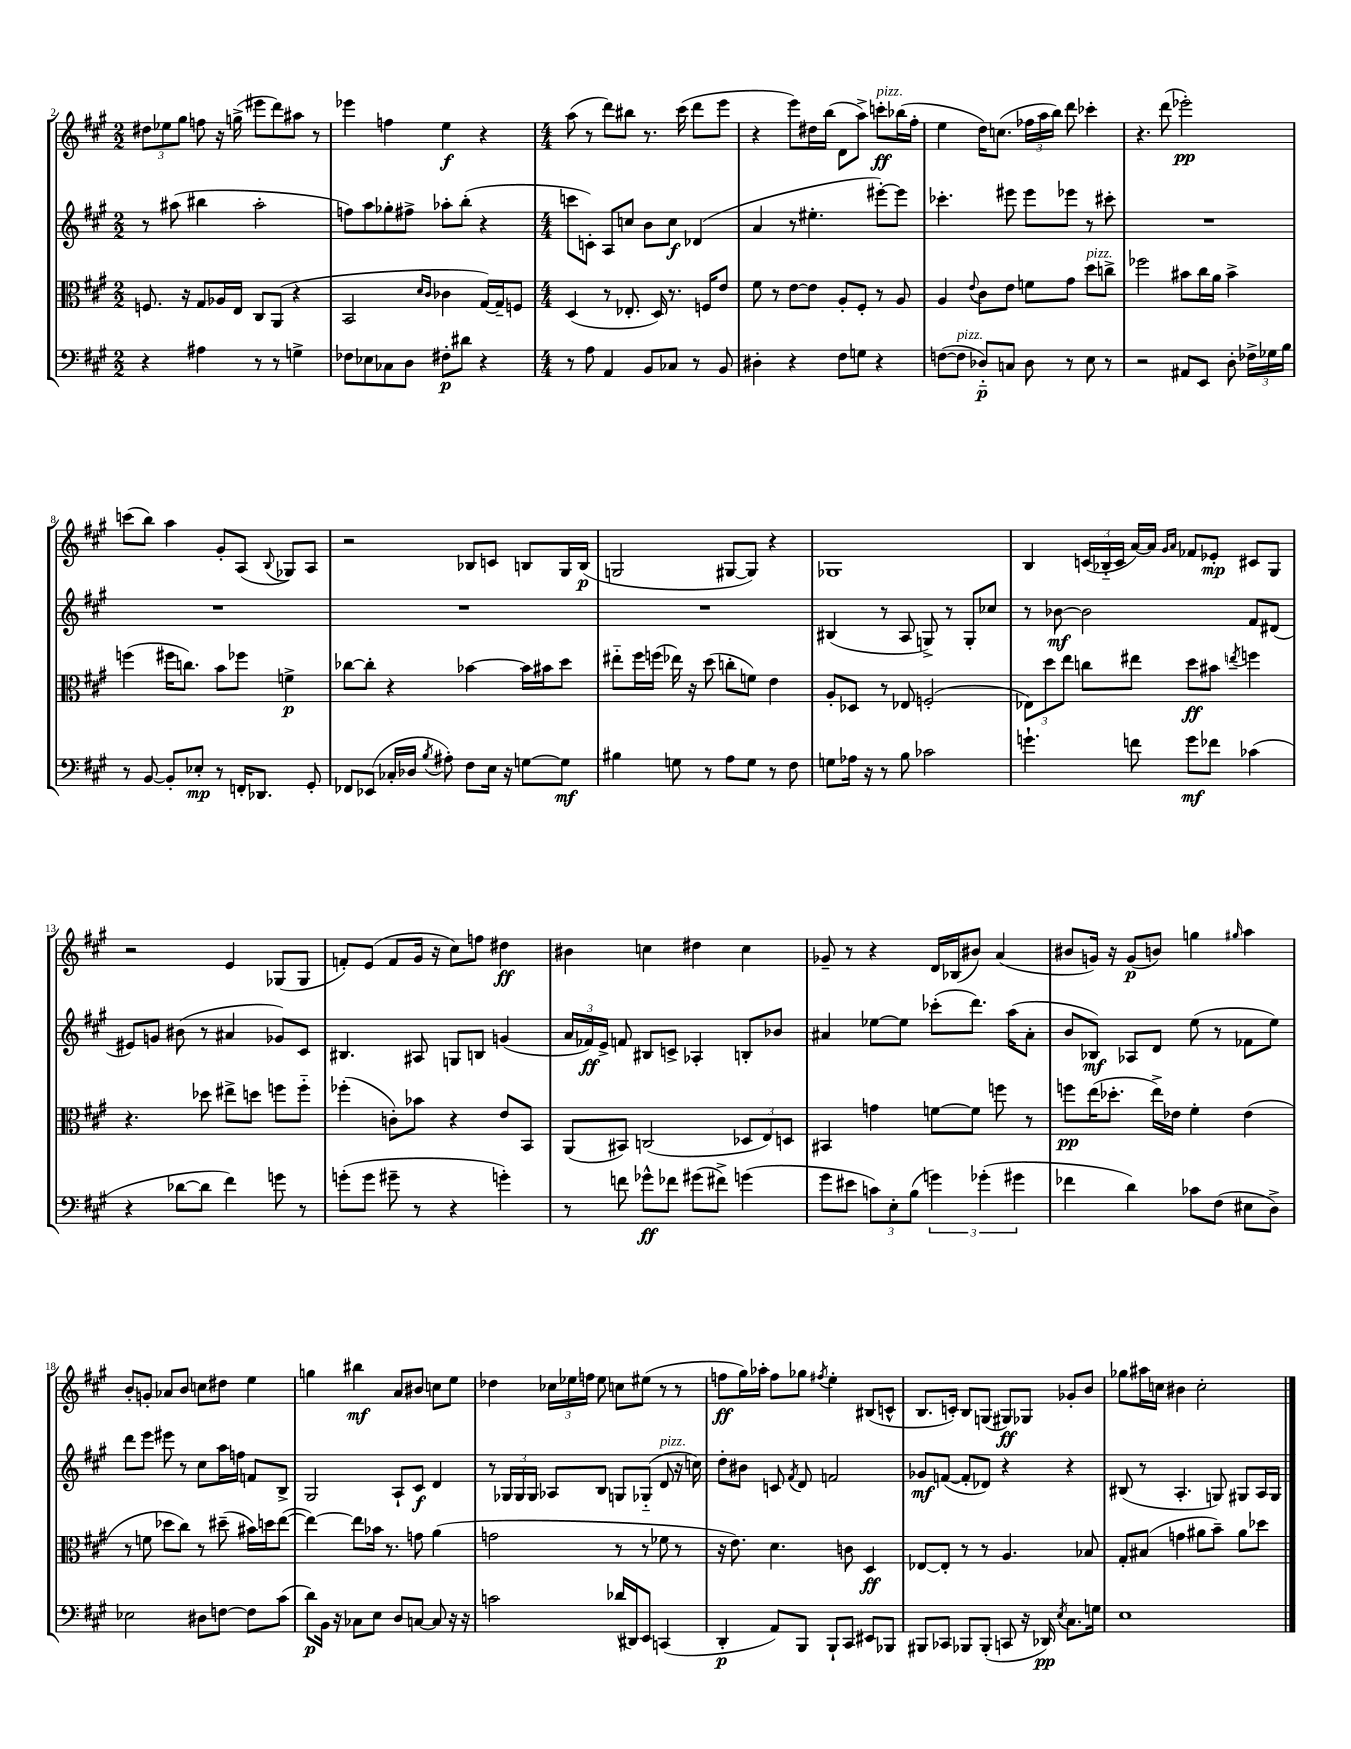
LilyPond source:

<<
\new StaffGroup <<
\new Staff = "s0" {
    \clef treble \key a \major \numericTimeSignature \time 2/2
    \autoBeamOff \tuplet 3/2 { dis''8[ ees''8 gis''8] } f''8 r16 g''16->( eis'''8[ d'''8) ais''8] r8 |
    ees'''4 f''4 e''4\f r4 |
    \numericTimeSignature \time 4/4 a''8( r8 d'''8[) bis''8] r8. cis'''16( d'''8[ e'''8] |
    r4 e'''8[) dis''16 b''16]( d'8[ a''8]->) c'''8[-.\ff^\markup { \italic "pizz." } bes''16( fis''16]-. |
    e''4 d''16[) c''8.]( \tuplet 3/2 { fes''16[ a''16 b''16]) } d'''8 ces'''4-. |
    r4. d'''8( ees'''2-.\pp) |
    c'''8[( b''8]) a''4 gis'8[-. a8]( \appoggiatura { b8 } ges8[) a8] |
    r2 bes8[ c'8] b8[ gis16 b16]\p( |
    g2 gis8[~ gis8]) r4 |
    ges1 |
    b4 \tuplet 3/2 { c'16[( bes16-_ c'16] } a'16[~) a'16] \grace { gis'16[ a'16] } fes'8[ ees'8]-.\mp cis'8[ gis8] |
    r2 e'4 ges8[( ges8] |
    f'8[-.) e'8]( f'8[ gis'16] r16 cis''8[) f''8] dis''4\ff |
    bis'4 c''4 dis''4 c''4 |
    ges'8-- r8 r4 d'16[ bes16( bis'8]) a'4( |
    bis'8[ g'16]) r16 g'8[\p( b'8]) g''4 \grace { gis''16 } a''4 |
    b'8[-. g'8]-. aes'8[ b'8] c''8[ dis''8] e''4 |
    g''4 bis''4\mf a'8[ bis'8] c''8[ e''8] |
    des''4 \tuplet 3/2 { ces''16[ ees''16 f''16] } ees''8 c''8[ eis''8]( r8 r8 |
    f''8[\ff gis''16) aes''16]-. f''8[ ges''8] \acciaccatura { fis''8 } e''4-. bis8[( c'8]-^ |
    b8.[ c'16]-.) b8[ g8]( gis8[\ff) ges8] ges'8[-. b'8] |
    ges''8[ ais''16 c''16] bis'4 c''2-. \bar "|." |
}
\new Staff = "s1" {
    \clef treble \key a \major \numericTimeSignature \time 2/2
    \autoBeamOff r8 ais''8( bis''4 ais''2-. |
    f''8[) a''8 ges''8-. fis''8]-> aes''8[-. b''8]-.( r4 |
    \numericTimeSignature \time 4/4 c'''8[ c'8]-.) a8[ c''8] b'8[ c''8]\f des'4( |
    a'4 r8 eis''4.-. eis'''8[~-.) eis'''8] |
    ces'''4.-. eis'''8 eis'''8[ ees'''8] r8 cis'''8-. |
    R1 |
    R1 |
    R1 |
    R1 |
    bis4( r8 a8 g8->) r8 g8[-. ces''8] |
    r8 bes'8~\mf bes'2 fis'8[ dis'8]( |
    eis'8[) g'8] bis'8( r8 ais'4 ges'8[) cis'8] |
    bis4. ais8 g8[ b8] g'4( |
    \tuplet 3/2 { a'16[ fes'16\ff) e'16]-> } f'8 bis8[ c'8]-> aes4-. b8[-. bes'8] |
    ais'4 ees''8[~ ees''8] ces'''8[-.( d'''8.]) a''16[( ais'8]-. |
    b'8[ bes8]\mf) aes8[ d'8] e''8( r8 fes'8[ e''8]) |
    d'''8[ e'''8] eis'''8 r8 cis''8[ a''16 f''16] f'8[ b8]-> |
    gis2 a8[-! cis'8]\f d'4 |
    r8 \tuplet 3/2 { ges16[ ges16 ges16] } aes8[ b8] g8[ ges8]-_( d'8^\markup { \italic "pizz." } r16 c''16) |
    d''8[-. bis'8] c'8 \acciaccatura { fis'8 } d'8 f'2 |
    ges'8[\mf f'8]~( f'8[-. des'8]) r4 r4 |
    bis8( r8 a4.-. g8) gis8[ a16 gis16] \bar "|." |
}
\new Staff = "s2" {
    \clef alto \key a \major \numericTimeSignature \time 2/2
    \autoBeamOff f8. r16 gis8[ aes16 e16] cis8[ a,8]( r4 |
    b,2 \grace { d'16[ cis'16] } ces'4 gis16[~) gis16-- f8] |
    \numericTimeSignature \time 4/4 d4( r8 ees8.-. d16) r8. f16[ e'8] |
    fis'8 r8 e'8[~ e'8] a8[-. fis8]-. r8 a8 |
    a4 \appoggiatura { e'8 } cis'8[ e'8] f'8[ gis'8] d''8[^\markup { \italic "pizz." } c''8]-> |
    fes''2 bis'8[ cis''16 a'16] bis'4-> |
    f''4( fis''16[ c''8.]) b'8[ fes''8] f'4->\p |
    ces''8[~ ces''8]-. r4 bes'4~ bes'16[ bis'16 d''8] |
    eis''8[-_ fis''16 f''16]( ees''16) r16 d''8( c''8[-. f'8]) e'4 |
    a8[-. des8] r8 ees8 f2-.( |
    \tuplet 3/2 { ees8[) d''8 e''8] } c''8[ eis''8] d''8[\ff bis'8] \acciaccatura { e''8 } f''4 |
    r4. des''8 eis''8[-> d''8] f''8[ f''8]-_ |
    fes''4-.( c'8[-.) bes'8] r4 e'8[ b,8] |
    a,8[( bis,8]) c2( \tuplet 3/2 { des8[ e8) d8] } |
    bis,4 g'4 f'8[~ f'8] f''8 r8 |
    f''8[\pp e''16( des''8.]-. e''16[->) ees'16] fis'4-. ees'4( |
    r8 f'8 des''8[ cis''8]) r8 dis''8--( bis'16[) d''16 e''8]~( |
    e''4~) e''8[ bes'16] r8. g'8 a'4( |
    g'2 r8 r8 fes'8 r8 |
    r16 e'8.) d'4. c'8 d4\ff |
    ees8[~ ees8]-. r8 r8 a4. bes8 |
    gis8[-. bis8]( g'4 ais'8[ b'8]--) ais'8[ des''8] \bar "|." |
}
\new Staff = "s3" {
    \clef bass \key a \major \numericTimeSignature \time 2/2
    \autoBeamOff r4 ais4 r8 r8 g4-> |
    fes8[ ees8 ces8 d8] fis8[-.\p dis'8] r4 |
    \numericTimeSignature \time 4/4 r8 a8 a,4 b,8[ ces8] r8 b,8 |
    dis4-. r4 fis8[ g8] r4 |
    f8[~( f8]^\markup { \italic "pizz." } des8[-_\p) c8] des8 r8 e8 r8 |
    r2 ais,8[ e,8] d8-. \tuplet 3/2 { fes16[-> ges16 b16] } |
    r8 b,8~ b,8[-. ees8]-.\mp r8 f,16[-. des,8.] gis,8-. |
    fes,8[ ees,8]( ces16[-. des16] \acciaccatura { b8 } ais8-.) fis8[ e16] r16 g8[~ g8]\mf |
    bis4 g8 r8 a8[ g8] r8 fis8 |
    g8[ aes16] r16 r8 b8 ces'2 |
    g'4.-! f'8 g'8[\mf fes'8] ces'4( |
    r4 des'8[~ des'8] fis'4) g'8 r8 |
    g'8[-.( g'8] gis'8-- r8 r4 g'4-.) |
    r8 f'8 ges'8[-^\ff fes'8] gis'8[( fis'8]->) g'4( |
    gis'8[ eis'8] \tuplet 3/2 { c'8[) e8-. b8]( } \tuplet 3/2 { g'4) ges'4-.( gis'4 } |
    fes'4 d'4) ces'8[ fis8]( eis8[ d8]->) |
    ees2 dis8[ f8]~ f8[ cis'8]( |
    d'8[\p) b,16] r16 ces8[ e8] d8[ c8]~ c8 r16 r16 |
    c'2 des'16[( dis,16) e,8] c,4( |
    d,4-.\p a,8[) b,,8] b,,8[-! cis,8] eis,8[ bes,,8] |
    bis,,8[ ces,8] bes,,8[ bes,,8]-.( c,8 r16 des,16\pp) \acciaccatura { e8 } cis8.[ g16] |
    e1 \bar "|." |
}
>>
>>
\layout { \context { \Score currentBarNumber = #2 } }
